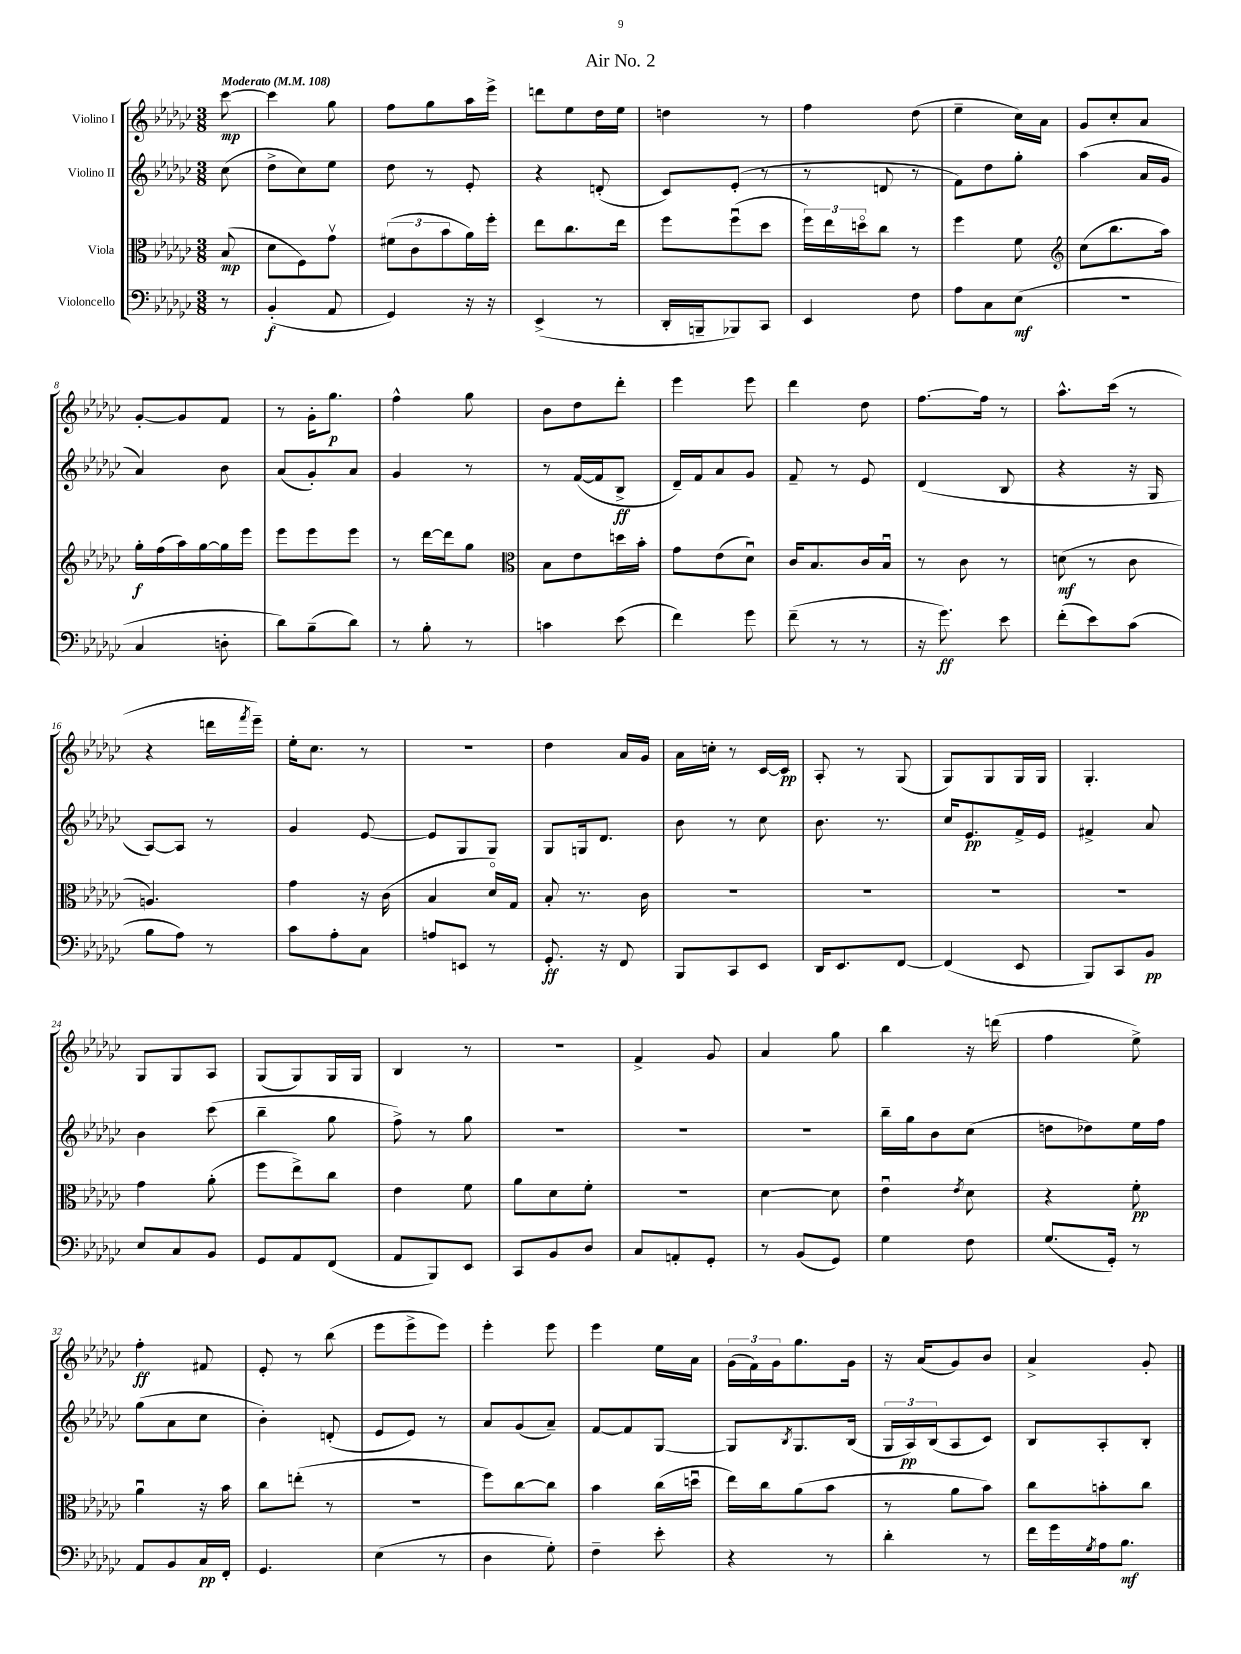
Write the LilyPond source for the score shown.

\header { title = "Air No. 2" }
<<
\new StaffGroup <<
\new Staff = "s0" \with { instrumentName = "Violino I" } {
    \clef treble \key ges \major \numericTimeSignature \time 3/8 \partial 8 \tempo "Moderato" 4 = 108
    ces'''8~\mp |
    ces'''4 ges''8 |
    f''8 ges''8 aes''16 ees'''16-> |
    d'''8 ees''8 des''16 ees''16 |
    d''4 r8 |
    f''4 des''8( |
    ees''4-- ces''16) aes'16 |
    ges'8 ces''8-. aes'8 |
    ges'8~-. ges'8 f'8 |
    r8 ges'16-. ges''8.\p |
    f''4-^ ges''8 |
    bes'8 des''8 des'''8-. |
    ees'''4 ees'''8 |
    des'''4 des''8 |
    f''8.~ f''16 r8 |
    aes''8.-^ ces'''16( r8 |
    r4 d'''16 \acciaccatura { f'''8 } ees'''16--) |
    ees''16-. ces''8. r8 |
    R4. |
    des''4 aes'16 ges'16 |
    aes'16 c''16-. r8 ces'16~ ces'16\pp |
    aes8-. r8 ges8( |
    ges8) ges8 ges16 ges16 |
    ges4.-. |
    ges8 ges8 aes8 |
    ges8( ges8) ges16 ges16 |
    bes4 r8 |
    R4. |
    f'4-> ges'8 |
    aes'4 ges''8 |
    bes''4 r16 d'''16( |
    f''4 ees''8->) |
    f''4-.\ff fis'8 |
    ees'8-. r8 bes''8( |
    ees'''8 ees'''8-> ees'''8) |
    ees'''4-. ees'''8 |
    ees'''4 ees''16 aes'16 |
    \tuplet 3/2 { ges'16( f'16) ges'16 } ges''8. ges'16 |
    r16 aes'16( ges'8) bes'8 |
    aes'4-> ges'8-. \bar "|." |
}
\new Staff = "s1" \with { instrumentName = "Violino II" } {
    \clef treble \key ges \major \numericTimeSignature \time 3/8 \partial 8
    ces''8( |
    des''8-> ces''8) ees''8 |
    des''8 r8 ees'8-. |
    r4 d'8-.( |
    ces'8) ees'8-.( r8 |
    r8 d'8 r8 |
    f'8) des''8 ges''8-. |
    aes''4( aes'16 ges'16 |
    aes'4) bes'8 |
    aes'8( ges'8-.) aes'8 |
    ges'4 r8 |
    r8 f'16~( f'16 bes8->\ff |
    des'16--) f'16 aes'8 ges'8 |
    f'8-- r8 ees'8 |
    des'4( bes8 |
    r4 r16 ges16 |
    aes8~) aes8 r8 |
    ges'4 ees'8~ |
    ees'8 ges8 ges8 |
    ges8 g16 des'8. |
    bes'8 r8 ces''8 |
    bes'8. r8. |
    ces''16 ees'8.\pp f'16-> ees'16 |
    fis'4-> aes'8 |
    bes'4 ces'''8( |
    bes''4-- ges''8 |
    f''8->) r8 ges''8 |
    R4. |
    R4. |
    R4. |
    bes''16-- ges''16 bes'8 ces''8( |
    d''8 des''8) ees''16 f''16 |
    ges''8( aes'8 ces''8 |
    bes'4-.) d'8-.( |
    ees'8 ees'8) r8 |
    aes'8 ges'8( aes'8--) |
    f'8~ f'8 ges8~ |
    ges8 \acciaccatura { bes8 } ges8. bes16( |
    \tuplet 3/2 { ges16 aes16\pp) bes16( } aes8 ces'8) |
    bes8 aes8-. bes8-. \bar "|." |
}
\new Staff = "s2" \with { instrumentName = "Viola" } {
    \clef alto \key ges \major \numericTimeSignature \time 3/8 \partial 8
    bes8\mp( |
    des'8 f8) ges'8\upbow |
    \tuplet 3/2 { fis'8( ces'8 bes'8 } aes'16) f''16-. |
    ees''8 ces''8. ees''16 |
    f''8 f''8\downbow( des''8 |
    \tuplet 3/2 { f''16) ees''16 d''16\flageolet } ces''8 r8 |
    f''4 f'8 |
    \clef treble ces''8( bes''8. aes''16) |
    ges''16-.\f f''16( aes''16) ges''16~ ges''16 ees'''16 |
    ees'''8 ees'''8 ees'''8 |
    r8 des'''16~ des'''16 ges''8 |
    \clef alto bes8 ees'8 d''16 bes'16-. |
    ges'8 ees'8( des'8\downbow) |
    ces'16 bes8. ces'16 bes16\downbow |
    r8 ces'8 r8 |
    d'8\mf( r8 ces'8 |
    a4.) |
    ges'4 r16 ces'16( |
    bes4 des'16\flageolet) ges16 |
    bes8-. r8. ces'16 |
    R4. |
    R4. |
    R4. |
    R4. |
    ges'4 aes'8-.( |
    f''8 ees''8->) ces''8 |
    ees'4 f'8 |
    aes'8 des'8 f'8-. |
    R4. |
    des'4~ des'8 |
    ees'4\downbow \acciaccatura { ees'8 } des'8 |
    r4 f'8-.\pp |
    aes'4\downbow r16 bes'16 |
    ces''8 e''8-.( r8 |
    R4. |
    f''8) ces''8~ ces''8 |
    bes'4 ces''16( d''16\downbow |
    ees''16) ces''16 aes'8( bes'8 |
    r8 aes'8 bes'8) |
    ces''8 b'8-. ces''8 \bar "|." |
}
\new Staff = "s3" \with { instrumentName = "Violoncello" } {
    \clef bass \key ges \major \numericTimeSignature \time 3/8 \partial 8
    r8 |
    bes,4-.\f( aes,8 |
    ges,4) r16 r16 |
    ees,4->( r8 |
    des,16-. b,,16-- bes,,8) ces,8 |
    ees,4 f8 |
    aes8 ces8 ees8\mf( |
    R4. |
    ces4 d8-. |
    des'8) bes8--( des'8) |
    r8 bes8-. r8 |
    c'4 ees'8( |
    f'4) ges'8 |
    f'8--( r8 r8 |
    r16 ges'8.\ff) ees'8 |
    f'8-.( ees'8) ces'8( |
    bes8 aes8) r8 |
    ces'8 aes8-. ces8 |
    a8 e,8 r8 |
    ges,8.-.\ff r16 f,8 |
    bes,,8 ces,8 ees,8 |
    des,16 ees,8. f,8~ |
    f,4( ees,8 |
    bes,,8) ces,8 bes,8\pp |
    ees8 ces8 bes,8 |
    ges,8 aes,8 f,8( |
    aes,8 bes,,8) ees,8 |
    ces,8 bes,8 des8 |
    ces8 a,8-. ges,8-. |
    r8 bes,8( ges,8) |
    ges4 f8 |
    ges8.( ges,16-.) r8 |
    aes,8 bes,8 ces16\pp f,16-. |
    ges,4. |
    ees4( r8 |
    des4 ges8-.) |
    f4-- ees'8-. |
    r4 r8 |
    des'4-. r8 |
    f'16 ges'16 \acciaccatura { ges8 } aes16 bes8.\mf \bar "|." |
}
>>
>>
